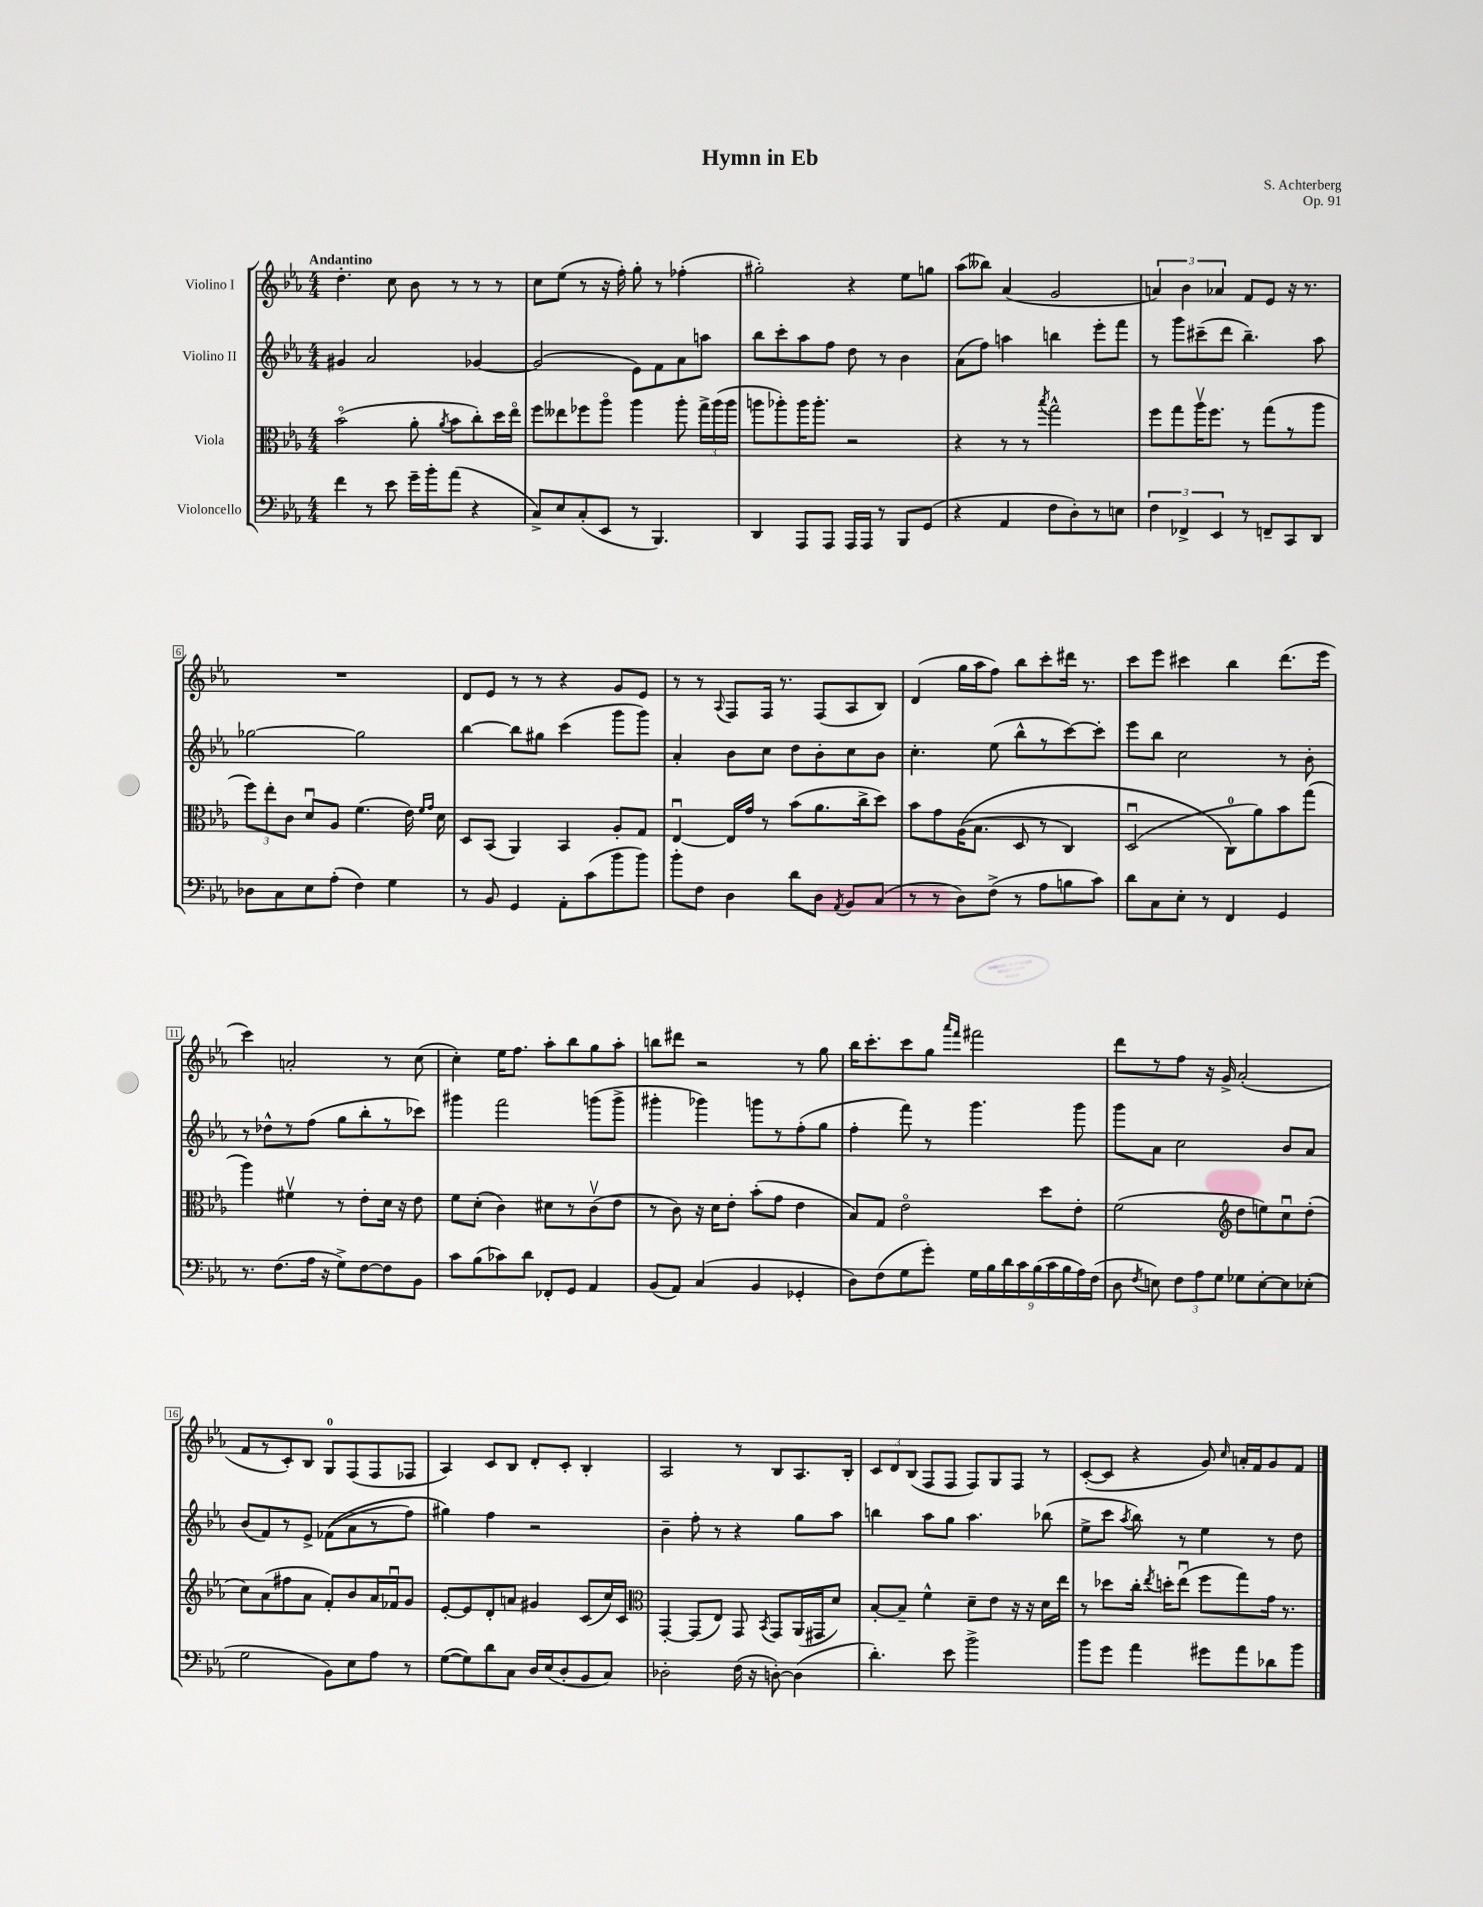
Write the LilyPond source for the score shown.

\header { title = "Hymn in Eb" composer = "S. Achterberg" opus = "Op. 91" }
<<
\new StaffGroup <<
\new Staff = "s0" \with { instrumentName = "Violino I" } {
    \clef treble \key ees \major \numericTimeSignature \time 4/4 \tempo "Andantino"
    \autoBeamOff d''4.-. c''8 bes'8 r8 r8 r8 |
    c''8[ ees''8]( r8 r16 f''16-.) g''8-. r8 fes''4-.( |
    gis''2-.) r4 ees''8[ g''8] |
    aes''8[( beses''8]) aes'4( g'2 |
    \tuplet 3/2 { a'4) bes'4 aes'4 } f'8[ ees'8] r16 r8. |
    R1 |
    d'8[ ees'8] r8 r8 r4 g'8[ ees'8] |
    r8 r8 \appoggiatura { aes8 } f8[ f16] r8. f8[( aes8 bes8]) |
    d'4( g''16[ aes''16 f''8]) bes''8[ c'''8-. dis'''16] r8. |
    c'''8[ ees'''8] cis'''4 bes''4 d'''8.[( ees'''16] |
    c'''4) a'2-. r8 c''8( |
    c''4-.) ees''16[ f''8.] aes''8[-. bes''8 g''8 aes''8]-. |
    b''8[ dis'''8] r2 r8 g''8 |
    bes''16[ c'''8.-. c'''8 g''8] \grace { aes'''16[ f'''16] } fis'''2 |
    d'''8[ r8 f''8] r16 g'16-> aes'2-.( |
    f'8[ r8 c'8-.) bes8] g8[-0 f8( f8 fes8] |
    aes4) c'8[ bes8] d'8[-. c'8]-. bes4-. |
    aes2 r8 bes8[ aes8. bes16]-. |
    \tuplet 3/2 { c'8[ d'8 bes8]( } f8[ f8] f8[) g8 f8] r8 |
    c'8[~-.( c'8] r4 g'8) \grace { c''16 } a'16[-. f'16 g'8 f'8] \bar "|." |
}
\new Staff = "s1" \with { instrumentName = "Violino II" } {
    \clef treble \key ees \major \numericTimeSignature \time 4/4
    \autoBeamOff gis'4 aes'2 ges'4~ |
    ges'2( ees'8[) f'8 aes'8 a''8] |
    bes''8[ c'''8-. aes''8 f''8] d''8 r8 bes'4 |
    aes'8[( f''8]) a''4 b''4 ees'''8[-. f'''8] |
    r8 g'''8[ cis'''8--( d'''8] bes''4.--) aes''8 |
    ges''2~ ges''2 |
    bes''4~ bes''8[ gis''8] c'''4( g'''8[ g'''8]) |
    aes'4-. bes'8[ c''8] d''8[ bes'8-. c''8 bes'8] |
    c''4.-. ees''8( bes''8[-^ r8 c'''8~) c'''8]-. |
    ees'''8[ bes''8] c''2 r8 bes'8-. |
    r8 des''8[-^ r8 f''8]( g''8[ bes''8-. r8 ces'''8]) |
    gis'''4 f'''2 g'''8[( g'''8]-> |
    gis'''4-. ges'''4) g'''8[ r8 f''8-.( g''8] |
    f''4-. f'''8) r8 g'''4. g'''8 |
    g'''8[ aes'8] c''2 bes'8[ aes'8] |
    bes'8[( f'8) r8 ees'8]-> fes'8[(\( aes'8 r8 f''8]) |
    gis''4\) f''4 r2 |
    bes'4-- f''8-. r8 r4 g''8[ aes''8] |
    b''4 aes''8[ g''8] aes''4. bes''8( |
    ees''8[-> c'''8] \acciaccatura { aes''8 } bes''8) r8 ees''4 r8 d''8 \bar "|." |
}
\new Staff = "s2" \with { instrumentName = "Viola" } {
    \clef alto \key ees \major \numericTimeSignature \time 4/4
    \autoBeamOff bes'2\flageolet( aes'8-. \acciaccatura { aes'8 } bes'8[ c''8-.) d''16 ees''16]\flageolet |
    f''8[ eeses''8 fes''8 aes''8]\flageolet aes''4 aes''8-. \tuplet 3/2 { g''16[-> aes''16( aes''16] } |
    a''8[ aes''8-.) aes''16 aes''8.]-. r2 |
    r4 r8 r8 \acciaccatura { bes''8 } g''2-^ |
    f''8[ g''8 aes''16\upbow f''8.] r8 g''8[( r8 aes''8] |
    \tuplet 3/2 { f''8[) ees''8-. c'8] } d'8[\downbow aes8] f'4.( ees'16) \grace { f'16[ g'16] } d'16 |
    d8[ bes,8]( aes,4) bes,4 aes8[-. g8] |
    ees4~\downbow ees16[ g'16] r8 bes'8[( aes'8. c''16-> d''8]) |
    bes'8[ g'8 aes16(\( bes8.] d8 r8 c4) |
    d2\downbow( c8[-0\) aes'8) bes'8 g''8]( |
    aes''4) fis'4\upbow r8 ees'8[-. d'16] r16 ees'8 |
    f'8[ d'8]-.( c'4) dis'8[ r8 c'8\upbow( ees'8] |
    r8 c'8) r16 d'16[ ees'8]-. bes'8[-.( g'8] ees'4 |
    bes8[) g8] ees'2\flageolet d''8[ ees'8]-. |
    f'2( \clef treble d''8[ e''8) c''8\downbow d''8]-.( |
    c''8[) aes'8( fis''8 aes'8] f'8[-.) bes'8 aes'16 fes'16\downbow g'8] |
    ees'8[~-. ees'8 d'8-. a'8] gis'4 c'8[( c''16) c'16] |
    \clef alto g,4~-. g,8[( ees8]) g,8 \acciaccatura { bes,8 } g,8[ aes,16( gis,16 d'8]) |
    bes8[~-. bes8]-- f'4-^ d'8[-- ees'8] r16 r16 d'16[ ees''16] |
    r8 des''8[ c''16]-. \acciaccatura { ees''8 } d''16[-. ees''8]\downbow( f''8[ g''8) g'16] r8. \bar "|." |
}
\new Staff = "s3" \with { instrumentName = "Violoncello" } {
    \clef bass \key ees \major \numericTimeSignature \time 4/4
    \autoBeamOff f'4 r8 ees'8 g'16[-- bes'16-. aes'8]( r4 |
    c8[->) ees8 c8-.( ees,8] r8 bes,,4.) |
    d,4 aes,,8[ aes,,8] aes,,16[ aes,,16] r8 bes,,8[ g,8]( |
    r4 aes,4 f8[ d8-.) r8 e8] |
    \tuplet 3/2 { f4 fes,4-> ees,4 } r8 f,8[-- c,8 d,8] |
    des8[ c8 ees8 aes8]-.( f4) g4 |
    r8 bes,8 g,4 aes,8[-. c'8( bes'8 bes'8]) |
    bes'8[-. f8] d4 d'8[ d8] \acciaccatura { aes,8 } bes,8[ c8]( |
    r8 r8 d8[) f8]->( r8 aes8[ b8 c'8]) |
    d'8[ c8 ees8]-. r8 f,4 g,4 |
    r8. f8.[( aes16] r16 g8[->) f8~ f8 bes,8] |
    c'8[ bes8( ces'8) d'8] fes,8[-. g,8] aes,4 |
    bes,8[( aes,8]) c4( bes,4 ges,4-. |
    d8[) f8( g8 g'8]-.) \tuplet 9/8 { g16[ bes16 d'16 c'16 bes16( c'16 bes16 aes16) f16]( } |
    d8 \acciaccatura { f8 } e8) \tuplet 3/2 { f8[ aes8 g8] } ges8[ e8~-. e8 ees8]-.( |
    g2 bes,8[) ees8 aes8] r8 |
    g8[~( g8) d'8 c8] d16[ ees16( d8-. bes,8 c8]) |
    des2-. f16( r16 d8~-.) d4( |
    d'4.-.) ees'8 bes'2-> |
    bes'8[ g'8] aes'4 gis'8[ aes'8 des'8 bes'8] \bar "|." |
}
>>
>>
\layout { \context { \Score \override BarNumber.stencil = #(make-stencil-boxer 0.1 0.3 ly:text-interface::print) } }
